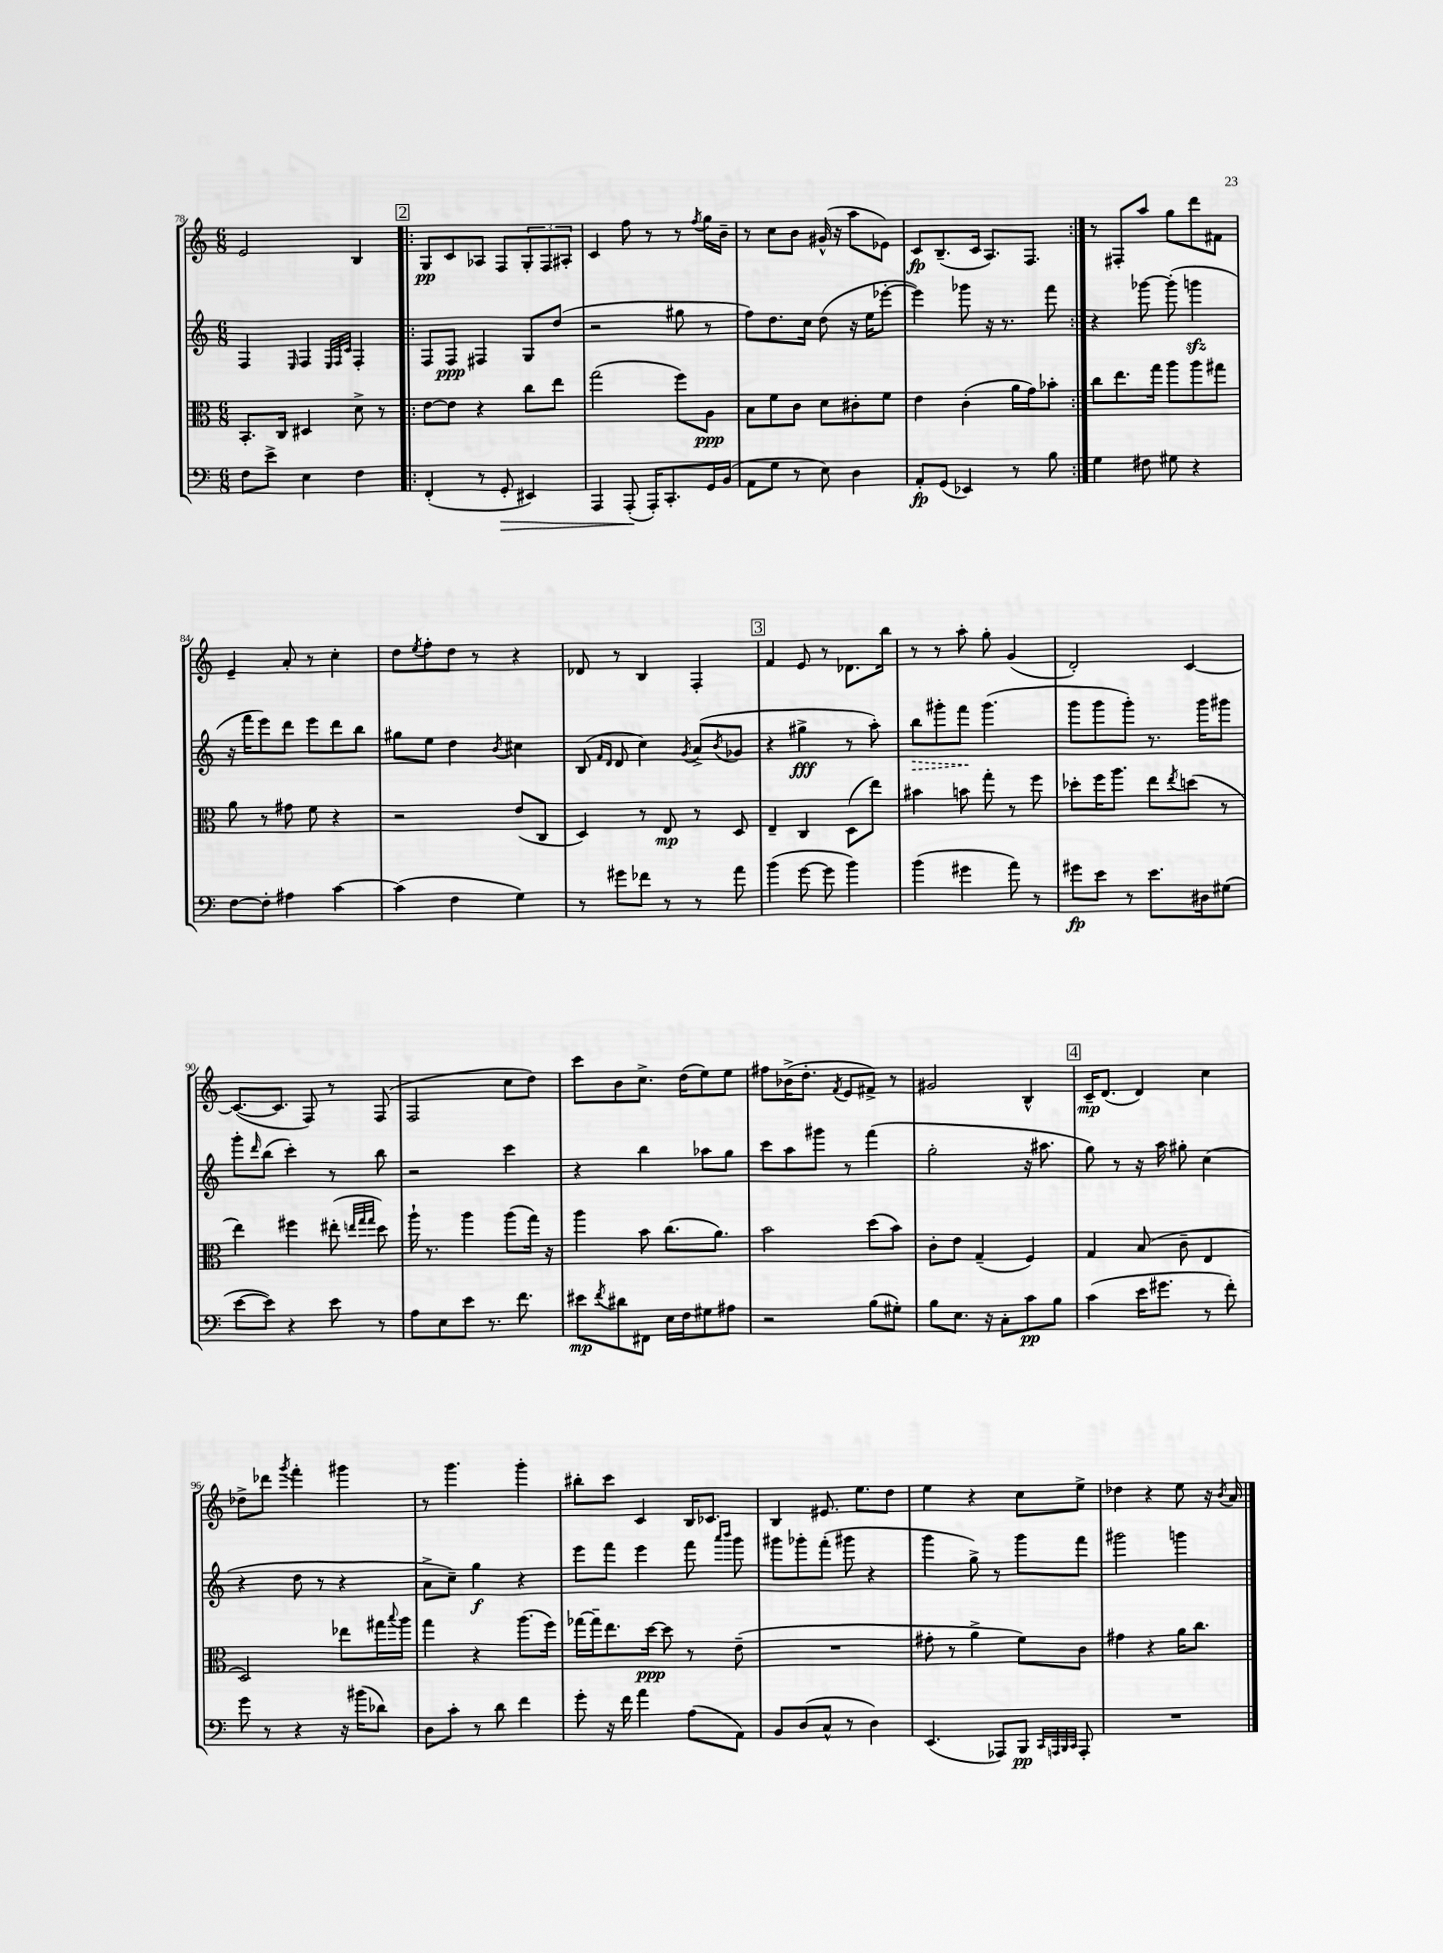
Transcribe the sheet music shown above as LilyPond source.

<<
\new StaffGroup <<
\new Staff = "s0" {
    \clef treble \key c \major \numericTimeSignature \time 6/8
    e'2 b4 |
    \repeat volta 2 { \mark \markup { \box "2" } g8\pp c'8 aes8 f8 \tuplet 3/2 { g8-. f8 ais8-. } |
    c'4 f''8 r8 r8 \acciaccatura { f''8 } g''16 b'16-- |
    r8 c''8 b'8 gis'16-^( r16 a''8 ees'8) |
    c'8\fp b8.--( c'16 a8.) f8. | }
    r8 fis8-. a''8 g''8 d'''8 fis'8 |
    e'4-- a'8-. r8 c''4-. |
    d''8 \acciaccatura { e''8 } f''8-. d''8 r8 r4 |
    des'8 r8 b4 f4-. |
    \mark \markup { \box "3" } f'4 e'8 r8 des'8. b''16 |
    r8 r8 a''8-. g''8-. g'4( |
    d'2-.) c'4~ |
    c'8.~( c'8. f8) r8 f8( |
    f2 c''8 d''8) |
    c'''8 b'8 c''8.-> d''16( e''8) e''8 |
    fis''8 bes'16->( d''8.-. \acciaccatura { f'8 } e'8 fis'8->) r8 |
    gis'2 b4-^ |
    \mark \markup { \box "4" } c'16--\mp d'8.( d'4) c''4 |
    des''8-> des'''8 \acciaccatura { g'''8 } f'''4-. gis'''4 |
    r8 g'''4. g'''4-. |
    bis''8-. c'''8 c'4 b16 ces'8. |
    b4 eis'8. e''8. d''8 |
    e''4 r4 c''8 e''8-> |
    des''4 r4 e''8 r16 \acciaccatura { b'8 } a'16 \bar "|." |
}
\new Staff = "s1" {
    \clef treble \key c \major \numericTimeSignature \time 6/8
    f4 \grace { e16 } f4 \grace { e32 f32 c'32 } f4-. |
    \repeat volta 2 { \mark \markup { \box "2" } f8 f8\ppp fis4 g8 d''8( |
    r2 gis''8 r8 |
    f''8) d''8. c''16 d''8( r16 e''16 ees'''8~-. |
    ees'''4) ges'''8 r16 r8. f'''8 | }
    r4 ges'''8~ ges'''8-.( g'''4\sfz |
    r16 f'''16 e'''8) d'''8 e'''8 d'''8 b''8 |
    gis''8 e''8 d''4 \acciaccatura { b'8 } cis''4 |
    b8( \grace { f'16 d'16 } d'8 c''4) \acciaccatura { g'8 } a'8->( \acciaccatura { b'8 } ges'8 |
    \mark \markup { \box "3" } r4 gis''4->\fff r8 a''8-.) |
    \once \override Hairpin.style = #'dashed-line b''8\> gis'''8-. f'''8\! gis'''4.( |
    g'''8 g'''8 g'''8-.) r8. g'''16 gis'''8 |
    g'''8-. \grace { d'''16 } b''8( c'''4-.) r8 b''8 |
    r2 c'''4 |
    r4 b''4 aes''8 g''8 |
    c'''8 a''8 gis'''8 r8 f'''4( |
    g''2-. r16 ais''8. |
    \mark \markup { \box "4" } g''8) r8 r16 a''16 gis''8-. c''4( |
    r4 d''8 r8 r4 |
    a'8-> c''8--) g''4\f r4 |
    e'''8 f'''8 e'''4 f'''8 \grace { a'''16 b'''16 } g'''8 |
    gis'''8 ges'''8-. f'''8-.( gis'''8 r4 |
    g'''4 g''8->) r8 g'''8 f'''8 |
    gis'''2 g'''4 \bar "|." |
}
\new Staff = "s2" {
    \clef alto \key c \major \numericTimeSignature \time 6/8
    b,8.-. c16 dis4 d'8-> r8 |
    \repeat volta 2 { \mark \markup { \box "2" } e'8~ e'8 r4 c''8 e''8 |
    g''2( f''8) a8\ppp |
    b8 f'8 c'8 d'8 cis'8-. f'8 |
    e'4 c'4-.( a'16 g'16) bes'8-. | }
    c''8 e''8. g''16 a''8 a''8 gis''8 |
    a'8 r8 gis'8 f'8 r4 |
    r2 e'8( c8 |
    d4) r8 e8\mp r8 d8 |
    \mark \markup { \box "3" } e4-- c4 d8( e''8) |
    bis'4 b'8 g''8-. r8 f''8 |
    des''8-. f''16 a''8. e''8 \acciaccatura { e''8 } d''8( r8 |
    e''4) fis''4 eis''8-.( \grace { e''32 g''32 g''32 } d''8) |
    a''16-! r8. a''4 a''8( g''16) r16 |
    a''4 b'8 c''8.( a'8.) |
    b'2 d''8( b'8) |
    c'8-. e'8 g4--( f4) |
    \mark \markup { \box "4" } g4 b8( c'8-- e4 |
    d2) ees''8 gis''16 \appoggiatura { b''8 } a''16 |
    g''4 r4 a''8.( f''16) |
    ges''16~ ges''16-- e''8. d''16~\ppp d''8 r8 e'8--( |
    R2. |
    gis'8-. r8 a'4-> f'8) c'8 |
    gis'4 r4 a'16 c''8. \bar "|." |
}
\new Staff = "s3" {
    \clef bass \key c \major \numericTimeSignature \time 6/8
    f8 e'8-> e4 f4 |
    \repeat volta 2 { \mark \markup { \box "2" } f,4-.( r8 g,8-.\> eis,4) |
    a,,4 a,,8-.\!( a,,16-.) c,8.-. g,16 b,16( |
    a,8 g8 r8 e8) d4 |
    a,8-.\fp g,8( ees,4) r8 b8 | }
    g4 fis8 gis8 r4 |
    f8~ f8-. ais4 c'4~ |
    c'4( f4 g4) |
    r8 gis'8 fes'8 r8 r8 a'8 |
    \mark \markup { \box "3" } b'4( g'8~ g'8 b'4) |
    b'4( gis'4 a'8) r8 |
    gis'8\fp e'8 r8 e'8. dis16 gis8( |
    e'8~ e'8) r4 e'8 r8 |
    a8 e8 e'8 r8. f'8. |
    eis'8\mp \acciaccatura { f'8 } dis'8 fis,8 e16 f16 gis8 ais8 |
    r2 b8( gis8-.) |
    b8 e8. r16 c8-. c'8\pp b8 |
    \mark \markup { \box "4" } c'4( e'16 gis'8. r8 f'8-.) |
    g'8 r8 r4 r16 bis'16( des'8) |
    d8 c'8-. r8 d'8 f'4 |
    g'8-. r16 f'16 a'4 a8( a,8) |
    b,8 d8( c8-^ r8 d4) |
    e,4.( aes,,8) b,,8\pp \grace { c,32 a,,32 b,,32 c,32 } a,,8-. |
    R2. \bar "|." |
}
>>
>>
\layout { \context { \Score currentBarNumber = #78 } }
